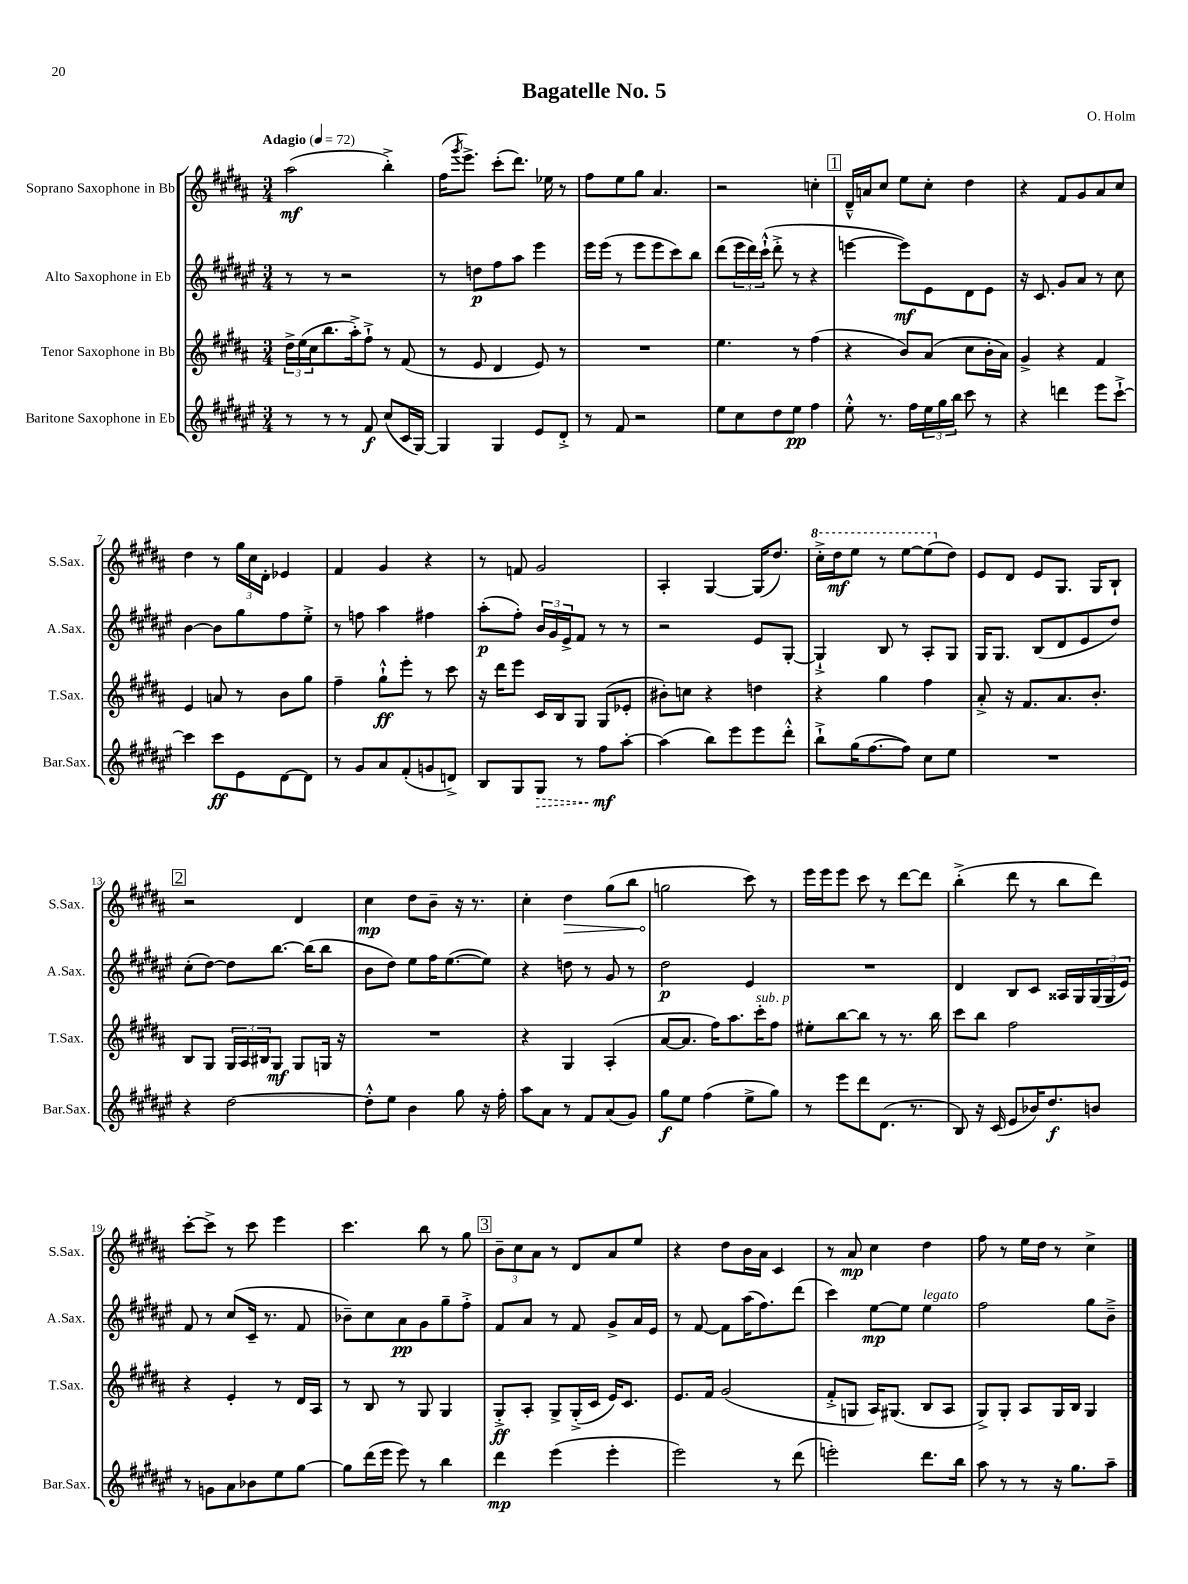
\header { title = "Bagatelle No. 5" composer = "O. Holm" }
<<
\new StaffGroup <<
\new Staff = "s0" \with { instrumentName = "Soprano Saxophone in Bb" shortInstrumentName = "S.Sax." } {
    \clef treble \key b \major \numericTimeSignature \time 3/4 \tempo "Adagio" 4 = 72
    ais''2\mf( b''4-.->) |
    fis''16( \acciaccatura { gis'''8 } e'''8.->) cis'''8-.( dis'''8.) ees''16 r8 |
    fis''8 e''8 gis''8 ais'4. |
    r2 c''4-. |
    \mark \markup { \box "1" } dis'16---^ a'16 cis''8 e''8 cis''8-. dis''4 |
    r4 fis'8 gis'8 ais'8 cis''8 |
    dis''4 r8 \tuplet 3/2 { gis''16 cis''16 dis'16-. } ees'4 |
    fis'4 gis'4 r4 |
    r8 f'8 gis'2 |
    ais4-. gis4~ gis16( dis''8.) |
    \ottava #1 cis'''16-.-> dis'''16\mf e'''8 r8 e'''8~ e'''8( \ottava #0 dis''8) |
    e'8 dis'8 e'8 gis8. gis16 b8-! |
    \mark \markup { \box "2" } r2 dis'4 |
    cis''4\mp dis''8 b'8-- r16 r8. |
    cis''4-. \once \override Hairpin.circled-tip = ##t dis''4\> gis''8( b''8 |
    g''2\! cis'''8) r8 |
    e'''16 e'''16 e'''8 cis'''8 r8 dis'''8~ dis'''8 |
    b''4-.->( dis'''8 r8 b''8 dis'''8) |
    cis'''8~-. cis'''8-> r8 cis'''8 e'''4 |
    cis'''4. b''8 r8 gis''8 |
    \mark \markup { \box "3" } \tuplet 3/2 { b'8-- cis''8 ais'8 } r8 dis'8 ais'8 e''8 |
    r4 dis''8 b'16 ais'16 cis'4 |
    r8 ais'8\mp cis''4 dis''4 |
    fis''8 r8 e''16 dis''16 r8 cis''4-> \bar "|." |
}
\new Staff = "s1" \with { instrumentName = "Alto Saxophone in Eb" shortInstrumentName = "A.Sax." } {
    \clef treble \key fis \major \numericTimeSignature \time 3/4
    r8 r8 r2 |
    r8 d''8\p fis''8 ais''8 eis'''4 |
    eis'''16 eis'''16( r8 eis'''8 eis'''8 cis'''8) b''8 |
    dis'''8( \tuplet 3/2 { eis'''16 dis'''16) cis'''16-!-^( } dis'''8-.-> r8 r4 |
    \mark \markup { \box "1" } e'''4~ e'''8\mf) eis'8 dis'8 eis'8 |
    r16 cis'8. gis'8 ais'8 r8 cis''8 |
    b'4~ b'8 gis''8 fis''8 eis''8-.-> |
    r8 f''8 ais''4 fis''4 |
    ais''8-.\p( fis''8-.) \tuplet 3/2 { b'16 gis'16 eis'16-> } fis'8 r8 r8 |
    r2 eis'8 gis8~-. |
    gis4-!-> b8 r8 ais8-. gis8 |
    gis16 gis8. b8( dis'8 eis'8 dis''8) |
    \mark \markup { \box "2" } cis''8-.( dis''8~) dis''8 b''8.~ b''16( b''8 |
    b'8 dis''8) eis''8 fis''16 eis''8.~( eis''8) |
    r4 d''8 r8 gis'8 r8 |
    dis''2\p eis'4 |
    R2. |
    dis'4 b8 cis'8 aisis16 gis16 \tuplet 3/2 { gis16( gis16 eis'16) } |
    fis'8 r8 cis''8( cis'16-- r8. fis'8 |
    bes'8--) cis''8 ais'8\pp gis'8 gis''8-- fis''8-.-> |
    \mark \markup { \box "3" } fis'8 ais'8 r8 fis'8 gis'8-> ais'16 eis'16 |
    r8 fis'8~ fis'8 ais''16( fis''8.) dis'''8( |
    cis'''4) eis''8~\mp eis''8 eis''4^\markup { \italic "legato" } |
    fis''2 gis''8 b'8---> \bar "|." |
}
\new Staff = "s2" \with { instrumentName = "Tenor Saxophone in Bb" shortInstrumentName = "T.Sax." } {
    \clef treble \key b \major \numericTimeSignature \time 3/4
    \tuplet 3/2 { dis''16-> e''16( cis''16 } b''8. ais''16-.->) fis''8-!-> r8 fis'8( |
    r8 e'8 dis'4 e'8) r8 |
    R2. |
    e''4. r8 fis''4( |
    \mark \markup { \box "1" } r4 b'8) ais'8( cis''8 b'16-. ais'16) |
    gis'4-> r4 fis'4 |
    e'4 a'8 r8 b'8 gis''8 |
    fis''4-- gis''8-!-^\ff e'''8-. r8 cis'''8 |
    r16 dis'''16 e'''8 cis'16 b16 gis8 gis8( ees'8-. |
    bis'8-.) c''8 r4 d''4 |
    r4 gis''4 fis''4 |
    ais'8-.-> r16 fis'8. ais'8. b'8.-. |
    \mark \markup { \box "2" } b8 gis8 \tuplet 3/2 { gis16 ais16 bis16 } gis8\mf gis8 g16 r16 |
    R2. |
    r4 gis4 ais4-.( |
    ais'8~ ais'8. fis''16) ais''8. cis'''16-.^\markup { \italic "sub. p" } fis''8 |
    eis''8-. b''8~ b''8 r8 r8. b''16 |
    cis'''8 b''8 fis''2 |
    r4 e'4-. r8 dis'16 ais16 |
    r8 b8 r8 gis8 gis4 |
    \mark \markup { \box "3" } gis8-.->\ff ais8-. gis8-> gis16-.->( cis'16 e'16) cis'8. |
    e'8. fis'16 gis'2( |
    fis'8-.-> g8 ais16) gis8.( b8 ais8 |
    gis8->) gis8-. ais8 gis16 b16 gis4 \bar "|." |
}
\new Staff = "s3" \with { instrumentName = "Baritone Saxophone in Eb" shortInstrumentName = "Bar.Sax." } {
    \clef treble \key fis \major \numericTimeSignature \time 3/4
    r8 r8 r8 fis'8\f cis''8( cis'16 gis16~) |
    gis4 gis4 eis'8 dis'8-.-> |
    r8 fis'8 r2 |
    eis''8 cis''8 dis''8 eis''8\pp fis''4 |
    \mark \markup { \box "1" } eis''8-.-^ r8. fis''16 \tuplet 3/2 { eis''16 gis''16 b''16 } cis'''8 r8 |
    r4 d'''4 eis'''8 cis'''8~-!-> |
    cis'''4 cis'''8\ff eis'8 dis'8~ dis'8 |
    r8 gis'8 ais'8 fis'8-.( g'8 d'8->) |
    b8 gis8 \once \override Hairpin.style = #'dashed-line gis8\> r8 fis''8\mf\! ais''8~-. |
    ais''4( b''8) eis'''8 eis'''8 dis'''8-.-^ |
    b''8-!-> gis''16( fis''8.~ fis''8) cis''8 eis''8 |
    R2. |
    \mark \markup { \box "2" } r4 dis''2~ |
    dis''8-.-^ eis''8 b'4 gis''8 r16 fis''16-. |
    ais''8 ais'8 r8 fis'8 ais'8( gis'8) |
    gis''8\f eis''8 fis''4( eis''8-> gis''8) |
    r8 eis'''8 dis'''8 dis'8.( r8. |
    b8) r16 cis'16( eis'8 bes'16) dis''8.\f b'8 |
    r8 g'8 ais'8 bes'8 eis''8 gis''8~ |
    gis''8 dis'''16( eis'''16 eis'''8) r8 b''4 |
    \mark \markup { \box "3" } dis'''4\mp eis'''4( eis'''4-. |
    eis'''2) r8 dis'''8( |
    e'''2-.) dis'''8. b''16 |
    ais''8 r8 r8 r16 gis''8. ais''8-- \bar "|." |
}
>>
>>
